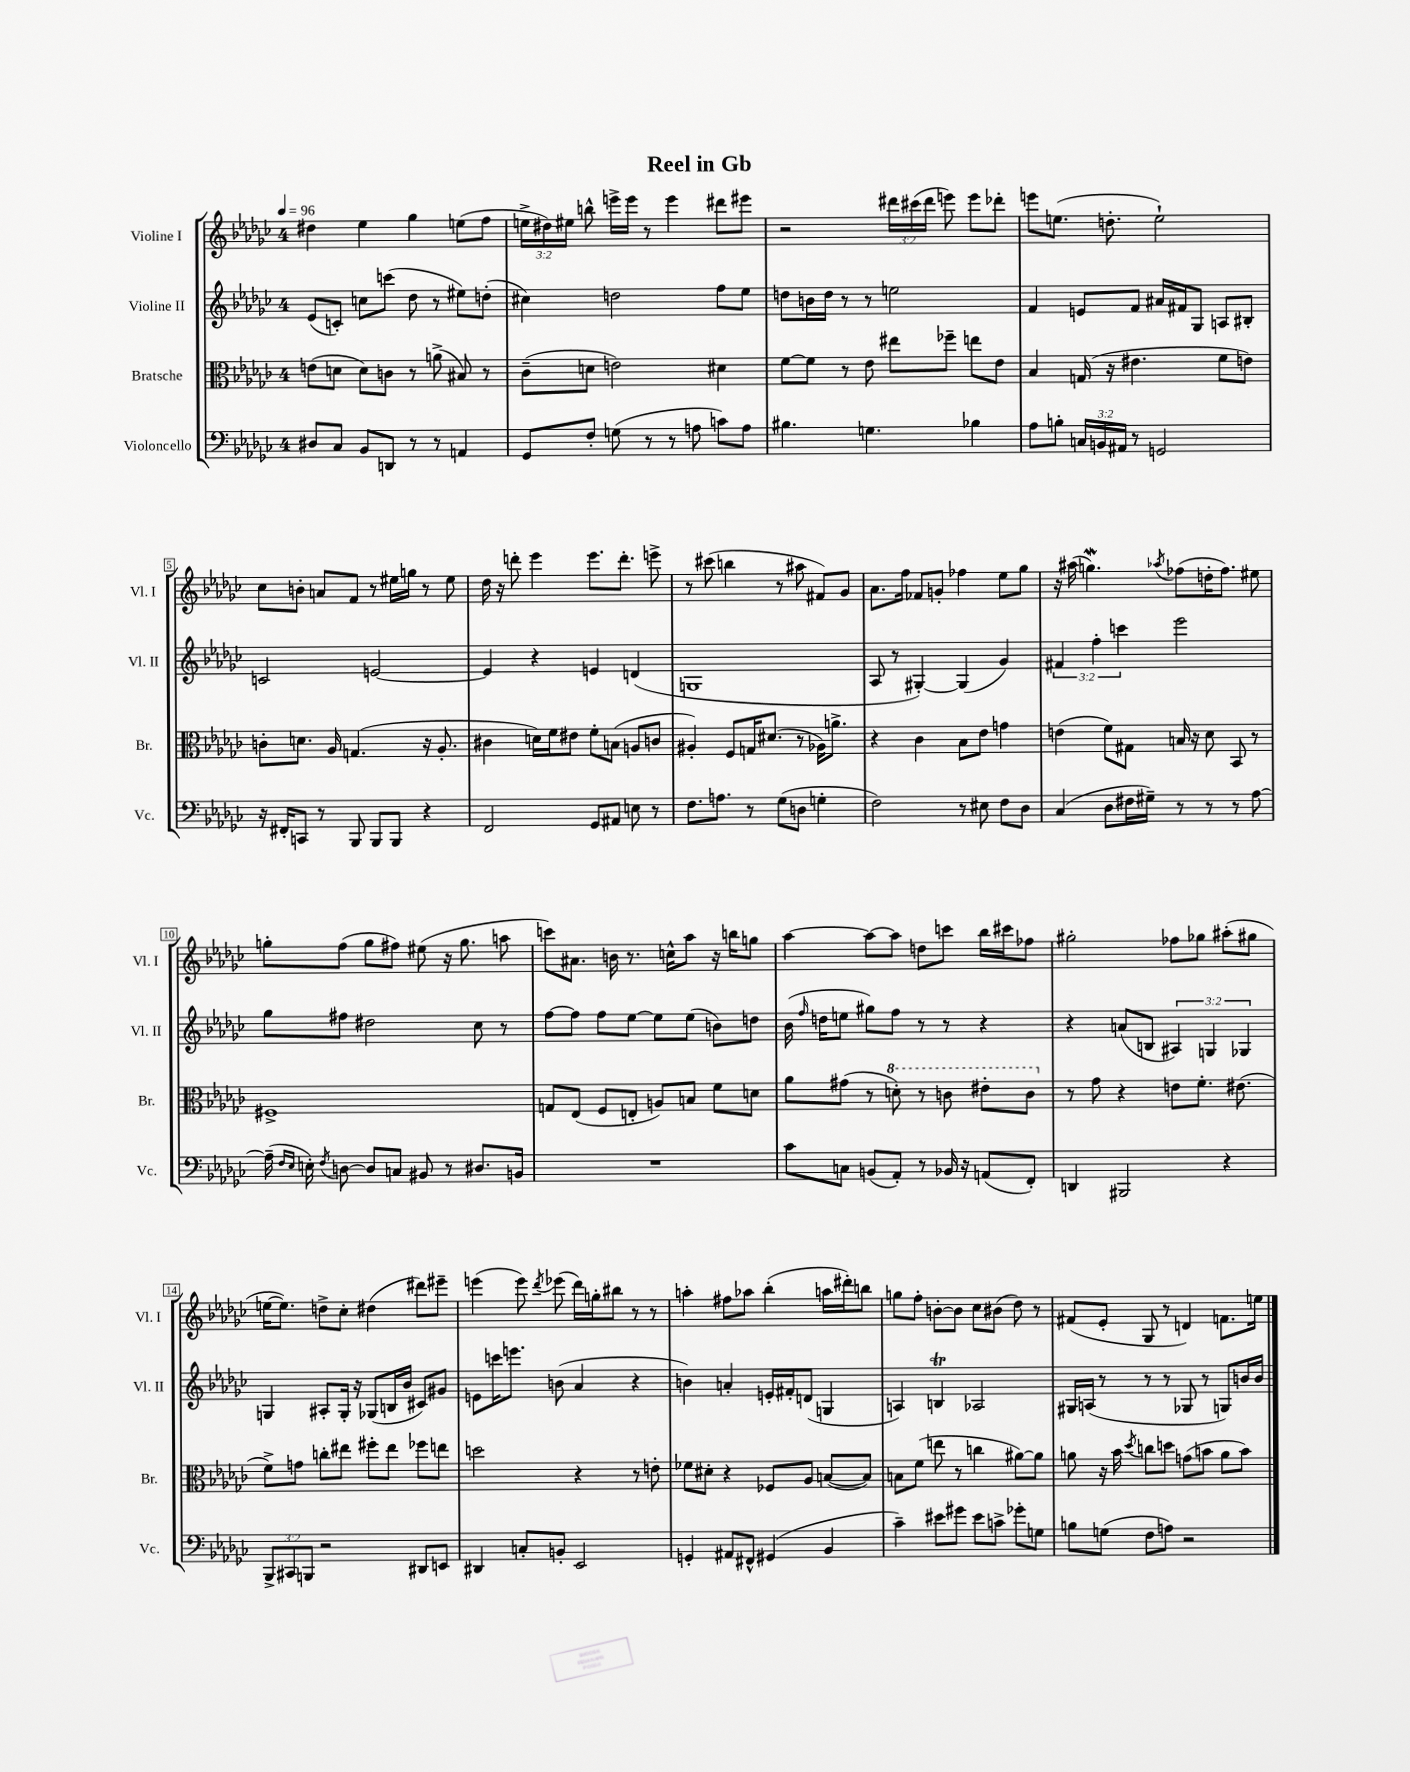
\header { title = "Reel in Gb" }
<<
\new StaffGroup <<
\new Staff = "s0" \with { instrumentName = "Violine I" shortInstrumentName = "Vl. I" } {
    \clef treble \key ges \major \once \override Staff.TimeSignature.style = #'single-digit \time 4/4 \override Staff.TupletNumber.text = #tuplet-number::calc-fraction-text \tempo 4 = 96
    \autoBeamOff dis''4 ees''4 ges''4 e''8[( f''8] |
    \tuplet 3/2 { e''16[-> dis''16) eis''16] } b''8-^ e'''16[-> e'''16] r8 e'''4 dis'''8[ eis'''8] |
    r2 \tuplet 3/2 { dis'''16[ cis'''16( dis'''16] } e'''8) e'''8[ des'''8]-. |
    e'''8[ e''8.]( d''8.-. e''2-!) |
    ces''8[ b'8]-. a'8[ f'8] r8 eis''16[ g''16] r8 eis''8 |
    des''16 r16 d'''8-. ees'''4 ees'''8.[ d'''8.]-. e'''8-> |
    r8 cis'''8( b''4 r8 ais''8 fis'8[) ges'8] |
    aes'8.[ f''16] fes'8[ g'8]-. fes''4 ees''8[ ges''8] |
    r16 ais''16( g''4.\mordent) \acciaccatura { aes''8 } fes''8[( d''16-. fes''8.]) eis''8 |
    g''8[-. f''8]( g''8[ fis''8]) eis''8( r16 g''8. a''8 |
    c'''8[) ais'8.] b'16 r8. c''16[-^ aes''8] r16 b''16[ g''8] |
    aes''4~ aes''8[~ aes''8] d''8[ c'''8] bes''16[ cis'''16 fes''8] |
    gis''2-. fes''8[ ges''8] ais''8[-.( gis''8] |
    e''16[~ e''8.]) d''8[-> ces''8]-. dis''4( dis'''8[) eis'''8]-- |
    e'''4( e'''8) \acciaccatura { des'''8 } ees'''8( des'''16[) g''16-. bis''8] r8 r8 |
    a''4-. fis''8[ aes''8] bes''4-.( a''16[ dis'''16-.) b''8] |
    g''8[ f''8]-. b'8[~-. b'8] ces''8[ bis'8]( des''8) r8 |
    fis'8[( ees'8]-. ges8 r8 d'4) f'8.[ e''16] \bar "|." |
}
\new Staff = "s1" \with { instrumentName = "Violine II" shortInstrumentName = "Vl. II" } {
    \clef treble \key ges \major \once \override Staff.TimeSignature.style = #'single-digit \time 4/4 \override Staff.TupletNumber.text = #tuplet-number::calc-fraction-text
    \autoBeamOff ees'8[( c'8]-.) c''8[ c'''8]( des''8 r8 eis''8[) d''8]-.( |
    cis''4) d''2 f''8[ ees''8] |
    d''8[ b'16 d''16] r8 r8 e''2 |
    f'4 e'8[ f'8] ais'16[ fis'16 ges8] a8[ bis8]-. |
    c'2 e'2~ |
    e'4 r4 e'4 d'4( |
    g1 |
    aes8 r8 gis4~-.) gis4( ges'4) |
    \tuplet 3/2 { fis'4 f''4-. c'''4 } ees'''2 |
    ges''8[ fis''8] dis''2 ces''8 r8 |
    f''8[~ f''8] f''8[ ees''8]~ ees''8[ ees''8]( b'8[) d''8] |
    bes'16( \grace { f''16 } d''16[ e''8] gis''8[) f''8] r8 r8 r4 |
    r4 a'8[( b8] \tuplet 3/2 { ais4) g4 ges4 } |
    g4 ais8[-. g16]-. r16 ges8[( b16 bes'16] cis'8[) gis'8] |
    e'8[ c'''16 e'''8.] b'8( aes'4 r4 |
    b'4) a'4-. e'16[-. fis'16-. d'8]( g4 |
    a4) b4\trill aes2 |
    gis16[ a16]( r8 r8 r8 ges8 r8 g8[) b'16 b'16] \bar "|." |
}
\new Staff = "s2" \with { instrumentName = "Bratsche" shortInstrumentName = "Br." } {
    \clef alto \key ges \major \once \override Staff.TimeSignature.style = #'single-digit \time 4/4
    \autoBeamOff e'8[( d'8] d'8[) c'8] r8 a'8->( bis8) r8 |
    ces'8[--( d'8] e'2) dis'4 |
    f'8[~ f'8] r8 ees'8 eis''8[ fes''8]-- e''8[ ees'8] |
    bes4 g16( r16 eis'4. f'8[ e'8]) |
    c'8[-. d'8.] aes16 g4.( r16 aes8.-. |
    cis'4 d'16[) f'16 eis'8] f'8[-. b8]( a8[ c'8] |
    ais4-.) f8[ g16 dis'8.]( r8 aes16[) a'8.]-> |
    r4 ces'4 bes8[ ees'8] g'4 |
    e'4( f'8[) gis8] b16 r16 des'8 bes,8 r8 |
    fis1-> |
    g8[ ees8]( f8[ e8]-. a8[) b8] f'8[ d'8] |
    aes'8[ gis'8]( r8 \ottava #1 d''8-.) r8 c''8 eis''8[-. c''8] \ottava #0 |
    r8 ges'8 r4 e'8[ f'8.]-. eis'8.( |
    f'8[->) g'8] c''8[-. eis''8] fis''8[-. eis''8] fes''8[ e''8] |
    d''2 r4 r8 e'8-. |
    fes'8[ dis'8]-. r4 fes8[ aes8] b8[~( b8]) |
    b8[ f'8]( e''8 r8 c''4 ais'8[~) ais'8] |
    a'8 r16 bes'16 \acciaccatura { des''8 } c''8[ d''8] g'8[( b'8] a'8[ b'8]) \bar "|." |
}
\new Staff = "s3" \with { instrumentName = "Violoncello" shortInstrumentName = "Vc." } {
    \clef bass \key ges \major \once \override Staff.TimeSignature.style = #'single-digit \time 4/4 \override Staff.TupletNumber.text = #tuplet-number::calc-fraction-text
    \autoBeamOff dis8[ ces8] bes,8[ d,8] r8 r8 a,4 |
    ges,8[ f8]-. g8( r8 r8 a8 c'8[) a8] |
    bis4. g4. bes4 |
    aes8[ b8]-. \tuplet 3/2 { c16[ b,16 ais,16] } r8 g,2 |
    r16 fis,16[-. c,8] r8 bes,,8 bes,,8[ bes,,8] r4 |
    f,2 ges,8[ ais,8] e8 r8 |
    f8.[ a8.] r8 ges8[( d8] g4-. |
    f2) r8 eis8 f8[ des8] |
    ces4( des8[ fis16 gis16]--) r8 r8 r8 aes8~ |
    aes16--( \grace { f16[ ees16] } e16-.) \acciaccatura { f8 } d8~ d8[ c8] bis,8 r8 dis8.[ b,16] |
    R1 |
    ces'8[ c8] b,8[( aes,8]-.) r8 bes,16 r16 a,8[( f,8]-.) |
    d,4 bis,,2 r4 |
    \tuplet 3/2 { bes,,8[-> cis,8 b,,8] } r2 dis,8[ e,8] |
    dis,4 c8[-. b,8]-. ees,2 |
    g,4-. ais,8[ fis,8]-^ gis,4( bes,4 |
    ces'4--) eis'8[ gis'8] eis'8[ c'8]-> ges'8[-. g8] |
    b8[ g8]( f8[ a8]) r2 \bar "|." |
}
>>
>>
\layout { \context { \Score \override BarNumber.stencil = #(make-stencil-boxer 0.1 0.3 ly:text-interface::print) } }
